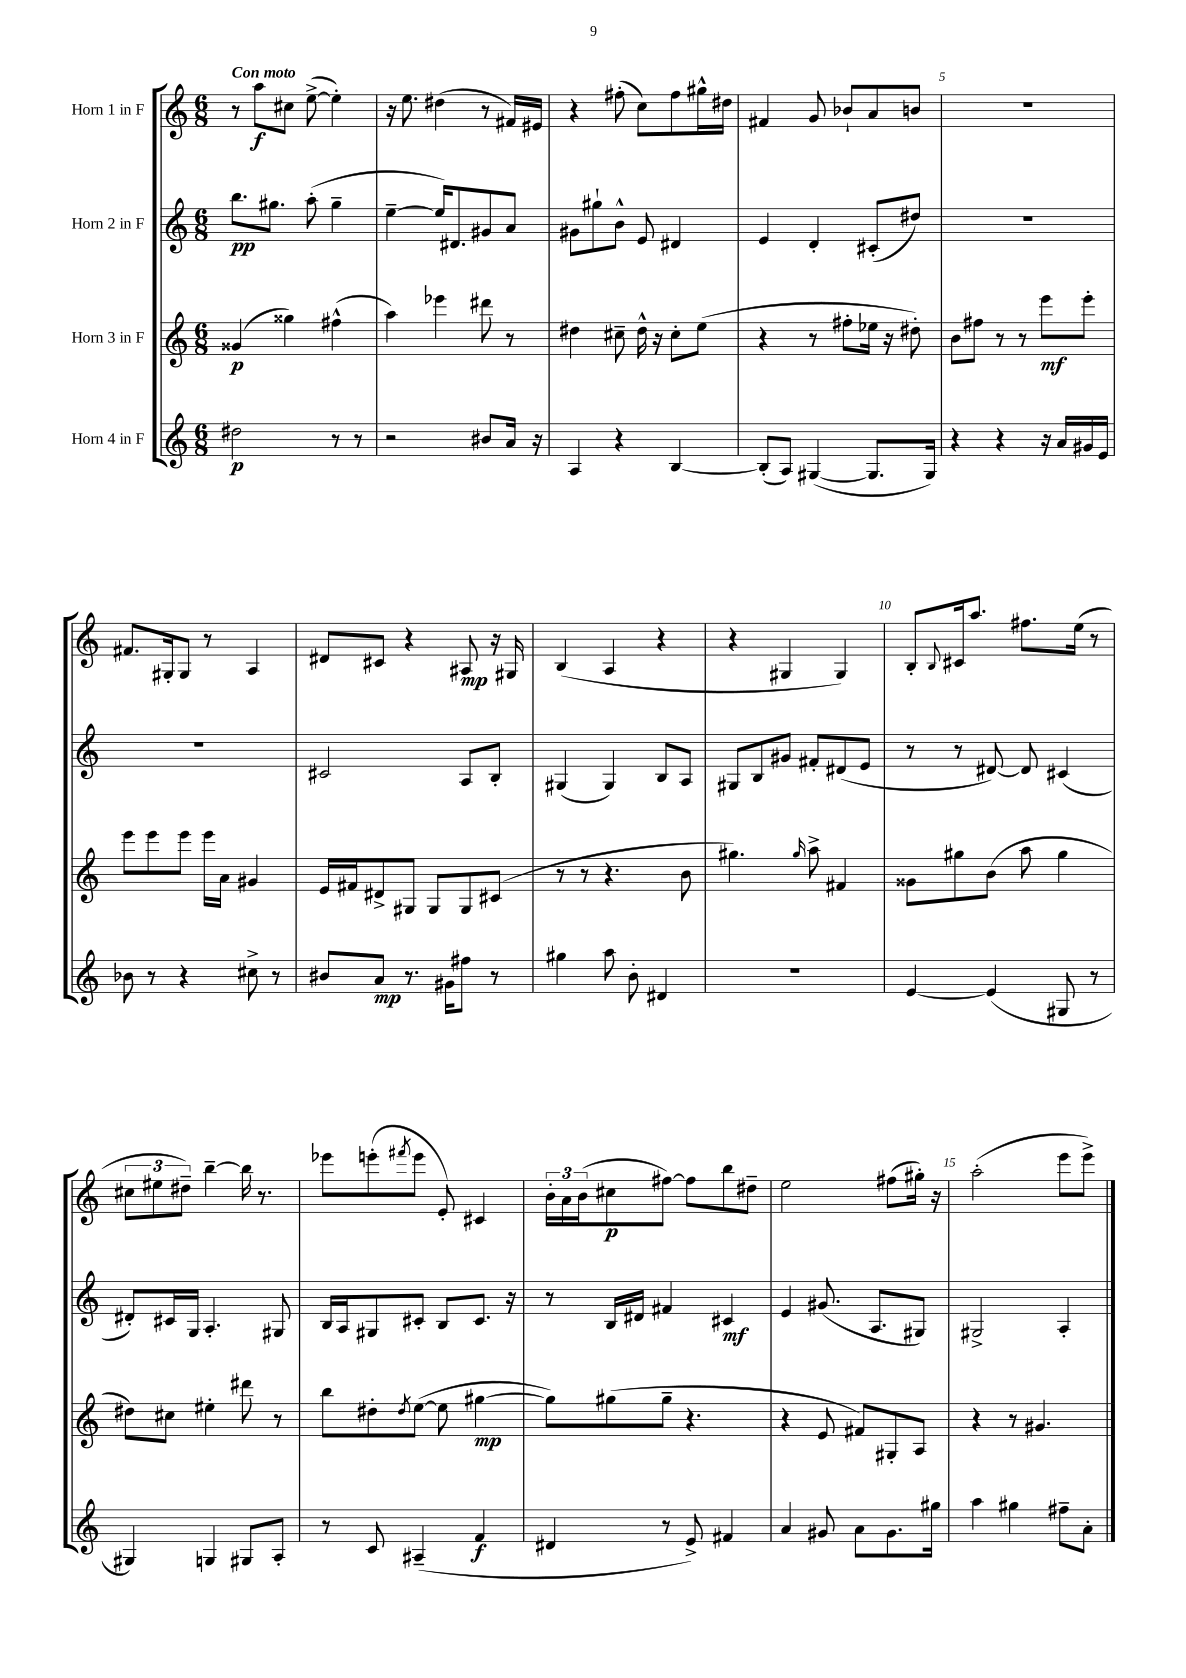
<<
\new StaffGroup <<
\new Staff = "s0" \with { instrumentName = "Horn 1 in F" } {
    \clef treble \key c \major \numericTimeSignature \time 6/8 \tempo "Con moto"
    r8 a''8\f cis''8 e''8~->( e''4-.) |
    r16 e''8. dis''4( r8 fis'16) eis'16 |
    r4 fis''8-.( c''8) fis''8 gis''16-^ dis''16 |
    fis'4 g'8 bes'8-! a'8 b'8 |
    R2. |
    fis'8. gis16-. gis8 r8 a4 |
    dis'8 cis'8 r4 ais8\mp r16 gis16 |
    b4( a4 r4 |
    r4 gis4 gis4) |
    b8-. \appoggiatura { b8 } cis'16 a''8. fis''8. e''16( r8 |
    \tuplet 3/2 { cis''8 eis''8 dis''8--) } b''4~-- b''16 r8. |
    ees'''8 e'''8-.( \acciaccatura { fis'''8 } e'''8 e'8-.) cis'4 |
    \tuplet 3/2 { b'16-. a'16 b'16( } cis''8\p fis''8~) fis''8 b''8 dis''8-- |
    e''2 fis''8( gis''16-.) r16 |
    a''2-.( e'''8 e'''8->) \bar "|." |
}
\new Staff = "s1" \with { instrumentName = "Horn 2 in F" } {
    \clef treble \key c \major \numericTimeSignature \time 6/8
    b''8.\pp gis''8. a''8-.( gis''4-- |
    e''4~-- e''16) dis'8. gis'8 a'8 |
    gis'8 gis''8-! b'8-^ e'8 dis'4 |
    e'4 d'4-. cis'8-.( dis''8) |
    R2. |
    R2. |
    cis'2 a8 b8-. |
    gis4( gis4) b8 a8 |
    gis8 b8 gis'8 fis'8-. dis'8( e'8 |
    r8 r8 dis'8~) dis'8 cis'4( |
    dis'8-.) cis'16 g16 a4.-. gis8 |
    b16 a16 gis8 cis'8-. b8 cis'8. r16 |
    r8 b16 dis'16 fis'4 cis'4\mf |
    e'4 gis'8.( a8. gis8) |
    gis2-> a4-. \bar "|." |
}
\new Staff = "s2" \with { instrumentName = "Horn 3 in F" } {
    \clef treble \key c \major \numericTimeSignature \time 6/8
    gisis'4\p( gisis''4) fis''4-^( |
    a''4) ees'''4 dis'''8 r8 |
    dis''4 cis''8-- dis''16-^ r16 cis''8-. e''8( |
    r4 r8 fis''8-. ees''16 r16 dis''8-.) |
    b'8 fis''8 r8 r8 e'''8\mf e'''8-. |
    e'''8 e'''8 e'''8 e'''16 a'16 gis'4 |
    e'16 fis'16 dis'8-> gis8 gis8 gis8 cis'8( |
    r8 r8 r4. b'8 |
    gis''4.) \grace { gis''16 } a''8-> fis'4 |
    gisis'8 gis''8 b'8( a''8 gis''4 |
    dis''8) cis''8 eis''4-. dis'''8 r8 |
    b''8 dis''8-. \acciaccatura { dis''8 } e''8~( e''8 gis''4~\mp |
    gis''8) gis''8( gis''8-- r4. |
    r4 e'8 fis'8) gis8-. a8 |
    r4 r8 gis'4. \bar "|." |
}
\new Staff = "s3" \with { instrumentName = "Horn 4 in F" } {
    \clef treble \key c \major \numericTimeSignature \time 6/8
    dis''2\p r8 r8 |
    r2 bis'8 a'16 r16 |
    a4 r4 b4~ |
    b8-.( a8) gis4~( gis8. gis16) |
    r4 r4 r16 a'16 gis'16 e'16 |
    bes'8 r8 r4 cis''8-> r8 |
    bis'8 a'8\mp r8. gis'16 fis''8 r8 |
    gis''4 a''8 b'8-. dis'4 |
    R2. |
    e'4~ e'4( gis8 r8 |
    gis4) g4 gis8 a8-. |
    r8 c'8 ais4--( f'4\f |
    dis'4 r8 e'8->) fis'4 |
    a'4 gis'8 a'8 gis'8. gis''16 |
    a''4 gis''4 fis''8-- a'8-. \bar "|." |
}
>>
>>
\layout { \context { \Score \override BarNumber.break-visibility = ##(#f #t #t) barNumberVisibility = #(every-nth-bar-number-visible 5) } }
